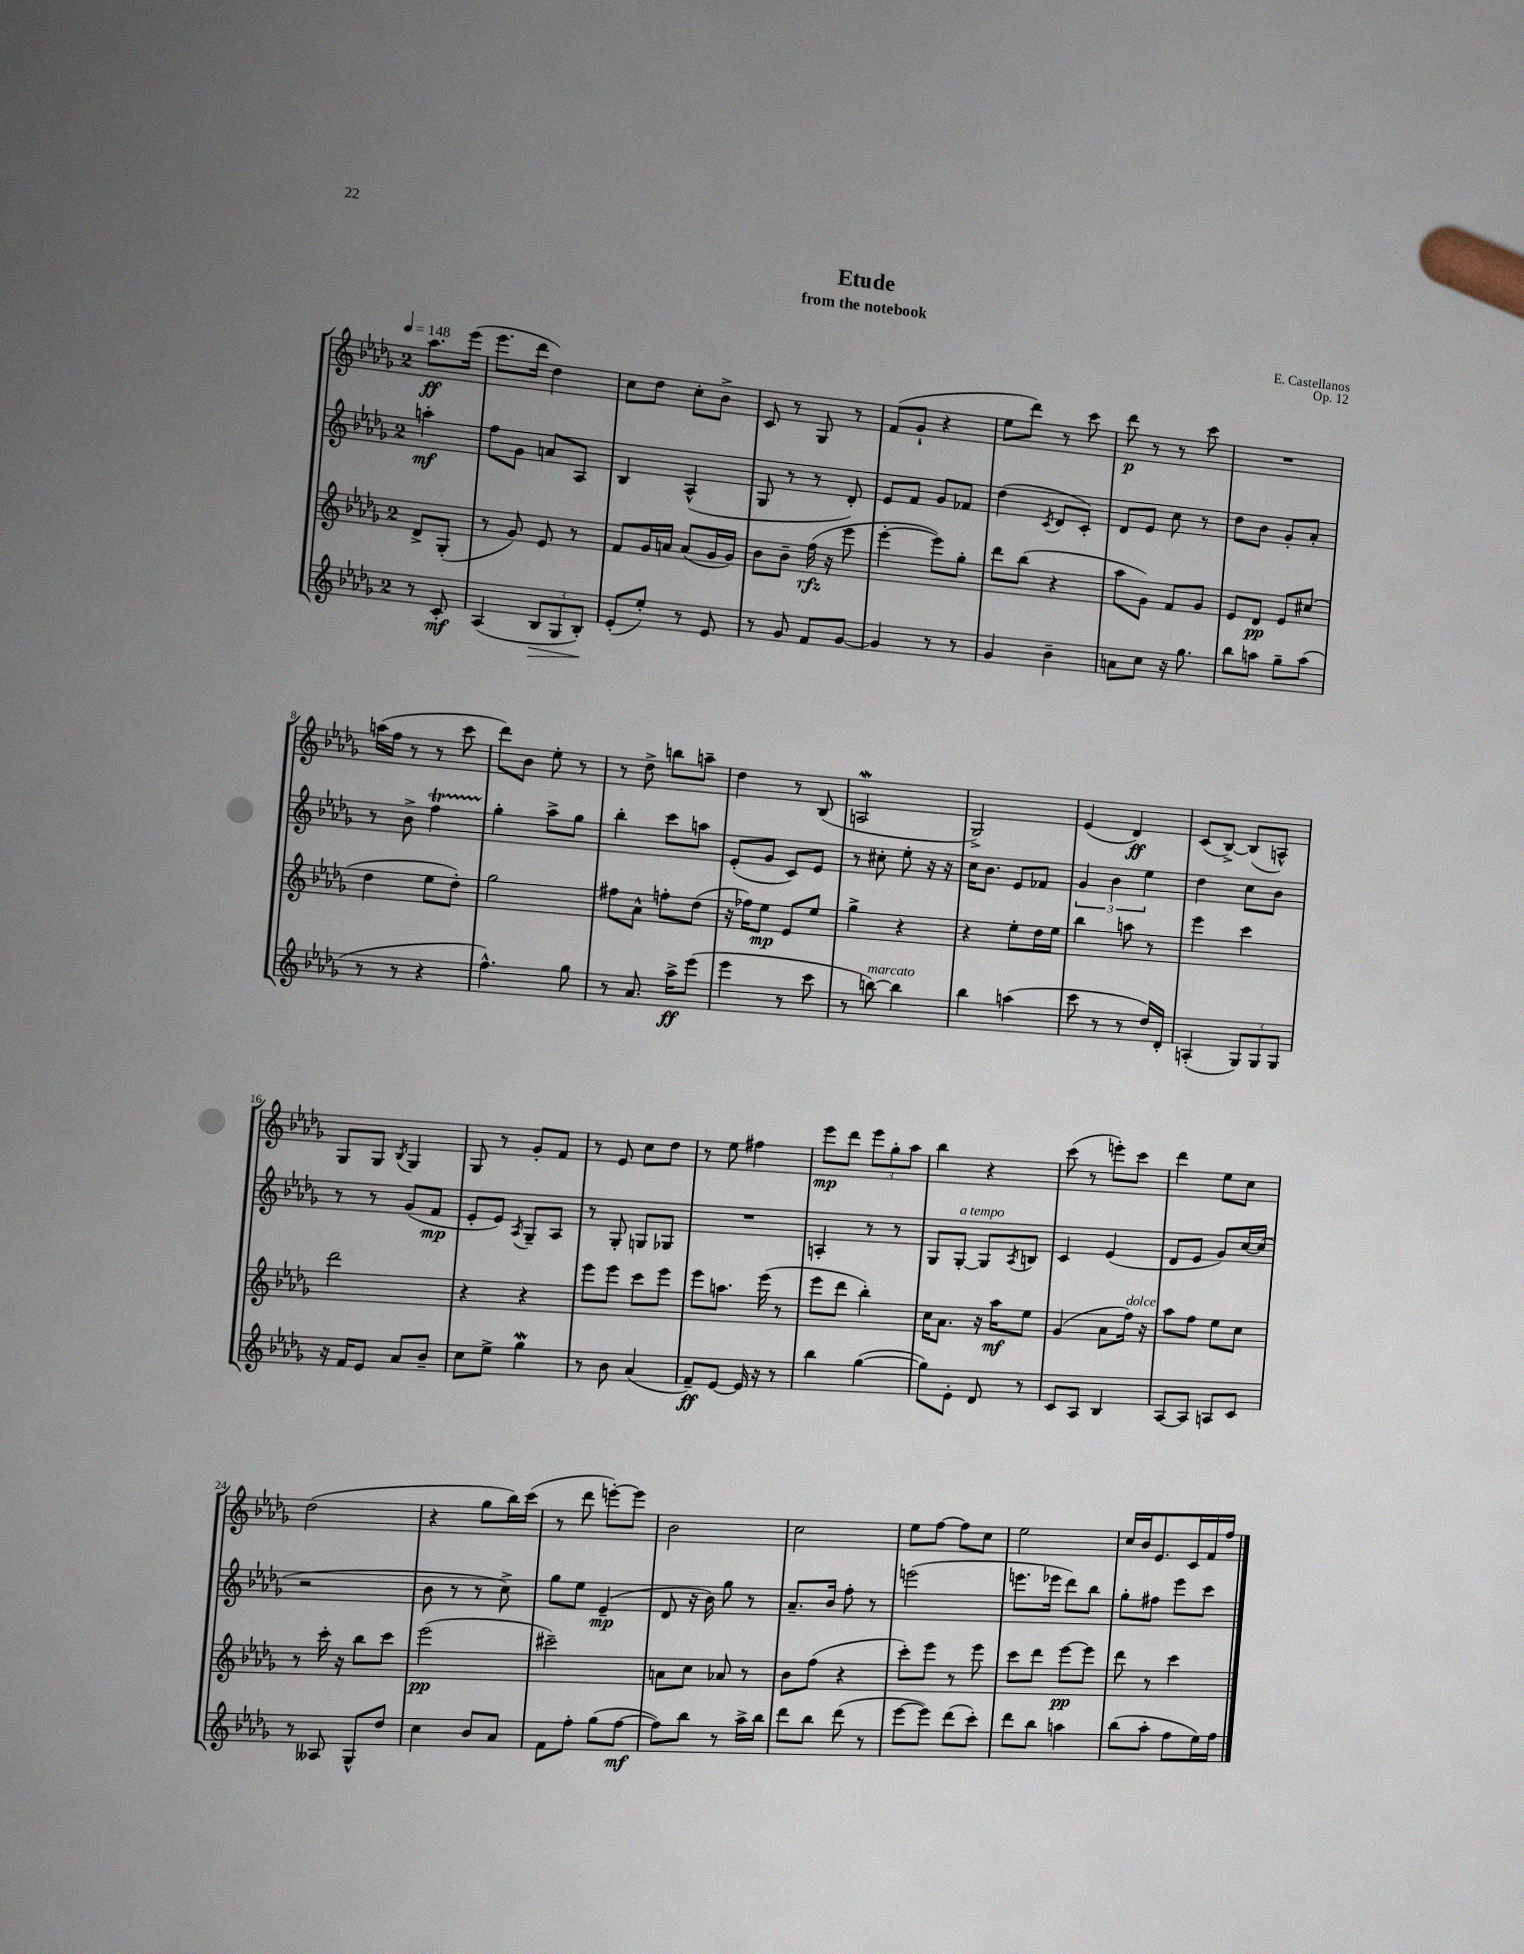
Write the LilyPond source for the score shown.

\header { title = "Etude" composer = "E. Castellanos" subtitle = "from the notebook" opus = "Op. 12" }
<<
\new StaffGroup <<
\new Staff = "s0" {
    \clef treble \key des \major \once \override Staff.TimeSignature.style = #'single-digit \time 2/4 \partial 4 \tempo 4 = 148
    aes''8.\ff ees'''16( |
    ees'''8. des'''16 des''4) |
    c''8 des''8 c''8-. bes'8-> |
    c'8 r8 ges8 r8 |
    f'8( ges'8-! r4 |
    ees''8 des'''8) r8 c'''8 |
    des'''8\p r8 r8 c'''8 |
    R2 |
    a''16( f''16 r8 r8 c'''8 |
    des'''8) bes'8 ees''8-. r8 |
    r8 des''8-> b''8 a''8-- |
    des''4 r8 bes8( |
    a2\mordent |
    ges2->) |
    ees'4( des'4\ff) |
    c'8( bes8~->) bes8( a8-^) |
    ges8 ges8 \acciaccatura { bes8 } ges4 |
    ges8 r8 ges'8-. f'8 |
    r8 ees'8 c''8 des''8 |
    r8 ees''8 fis''4 |
    ees'''8\mp des'''8 \tuplet 3/2 { ees'''8 ges''8-. aes''8 } |
    bes''4 r4 |
    c'''8( r8 e'''8-.) c'''8 |
    des'''4 ees''8 c''8 |
    des''2( |
    r4 ges''8 bes''16) c'''16( |
    r8 des'''8 e'''8~-.) e'''8 |
    bes'2 |
    c''2 |
    ees''8 f''8~ f''8 c''8 |
    ees''2 |
    c''16 bes'16 ees'8. c'16 f'16 f''16 \bar "|." |
}
\new Staff = "s1" {
    \clef treble \key des \major \once \override Staff.TimeSignature.style = #'single-digit \time 2/4 \partial 4
    a''4-.\mf |
    f''8 ges'8 a'8 aes8 |
    bes4 aes4-^( |
    ges8 r8 r8 des'8-.) |
    ees'8 f'8 ges'8 fes'8 |
    des''4( \acciaccatura { c'8 } des'8 c'8-.) |
    des'8 ees'8 c''8 r8 |
    des''8 bes'8 ges'8-. aes'8-. |
    r8 bes'8-> f''4\startTrillSpan |
    ges''4-.\stopTrillSpan aes''8-> ges''8 |
    bes''4-. c'''8 a''8 |
    ees'8-.( ges'8 c'8) ees'8 |
    r8 cis''8-. ees''8-. r16 r16 |
    c''16 bes'8. ees'8 fes'8 |
    \tuplet 3/2 { ges'4 bes'4 ees''4 } |
    des''4 c''8 bes'8 |
    r8 r8 ges'8( f'8\mp |
    ees'8-. ees'8) \acciaccatura { aes8 } ges8-- aes8 |
    r8 ges8-. g8 ges8 |
    R2 |
    a4-. r8 r8 |
    ges8 ges8~-.^\markup { \italic "a tempo" } ges8 \acciaccatura { aes8 } b8 |
    c'4 ees'4( |
    des'8 ees'8 ges'8) c''16~ c''16( |
    r2 |
    bes'8 r8 r8 c''8->) |
    ges''8 ees''8 ees'4--\mp( |
    des'8 r16 bes'16) ges''8 r8 |
    aes'8.-- bes'16 f''8-. r8 |
    e'''2( |
    e'''8. ees'''16 des'''8) bes''8 |
    ges''8-. fis''8 ees'''8 c'''8 \bar "|." |
}
\new Staff = "s2" {
    \clef treble \key des \major \once \override Staff.TimeSignature.style = #'single-digit \time 2/4 \partial 4
    des'8-> ges8-.( |
    r8 ges'8) ees'8 r8 |
    f'8 ges'16 a'16 a'8( ges'16 ges'16) |
    bes'8 bes'8-- f''16\rfz( r16 ees'''8 |
    ees'''4~-. ees'''8) ges''8-. |
    des'''8 bes''8( r4 |
    aes''8 ges'8) f'8 ges'8 |
    ees'8 des'8\pp ees'8 cis''8( |
    des''4 ees''8 des''8-.) |
    ges''2 |
    fis''8 aes'8-^ f''8-. des''8( |
    r16 fes''16) ees''8\mp ees'8 ees''8 |
    ges''4-> r4 |
    r4 ees''8-. des''16 ees''16 |
    bes''4 a''8 r8 |
    ees'''4 c'''4 |
    des'''2 |
    r4 r4 |
    ees'''8 ees'''8 c'''8 ees'''8 |
    ees'''8 a''8. ees'''16( r8 |
    ees'''8 des'''8 bes''4-.) |
    c''16 aes'8. r16 aes''16\mf ees''8 |
    ges'4( aes'8 f''16^\markup { \italic "dolce" }) r16 |
    aes''8 f''8 ees''8 c''8 |
    r8 c'''16-. r16 bes''8 c'''8 |
    ees'''2\pp( |
    cis'''2--) |
    a'8 c''8 aes'8 r8 |
    bes'8 f''8( r4 |
    c'''8-.) ees'''8 r8 ees'''8 |
    c'''8 des'''8 ees'''8~\pp ees'''8 |
    des'''8 r8 c'''4 \bar "|." |
}
\new Staff = "s3" {
    \clef treble \key des \major \once \override Staff.TimeSignature.style = #'single-digit \time 2/4 \partial 4
    r8 c'8-.\mf |
    aes4( \tuplet 3/2 { bes8\> ges8 bes8-.\!) } |
    ees'8-.( ees''8-.) r8 ees'8 |
    r8 ges'8 f'8 ges'8~ |
    ges'4 r8 r8 |
    ges'4 bes'4-- |
    a'8 c''8 r16 ges''8. |
    bes''8 a''8 ges''8-- a''8( |
    r8 r8 r4 |
    f''4.-^) ges''8 |
    r8 aes'8. aes''16->\ff ees'''8( |
    ees'''4 r8 c'''8 |
    r8 b''8~^\markup { \italic "marcato" }) b''4 |
    bes''4 a''4( |
    c'''8 r8 r8 des''16) des'16-. |
    a4-.( \tuplet 3/2 { ges8) ges8 ges8 } |
    r16 f'16 ees'8 aes'8 bes'8-- |
    c''8 ees''8-> ges''4\mordent |
    r8 bes'8 aes'4( |
    f'8--\ff) ees'8~ ees'16 r16 r8 |
    bes''4 ges''4~( |
    ges''8) ees'8-. des'8 r8 |
    c'8 aes8 bes4 |
    aes8~ aes8 a8 c'8 |
    r8 aeses8 ges8-^ des''8 |
    c''4 bes'8 aes'8 |
    f'8 f''8-. ges''8( f''8~\mf |
    f''8) bes''8 r8 aes''16-> bes''16 |
    des'''8 bes''8 des'''8( r8 |
    ees'''8~ ees'''8) des'''8( c'''8-.) |
    des'''8 bes''8 a''4 |
    bes''8( aes''8-. f''8 ees''16) f''16 \bar "|." |
}
>>
>>
